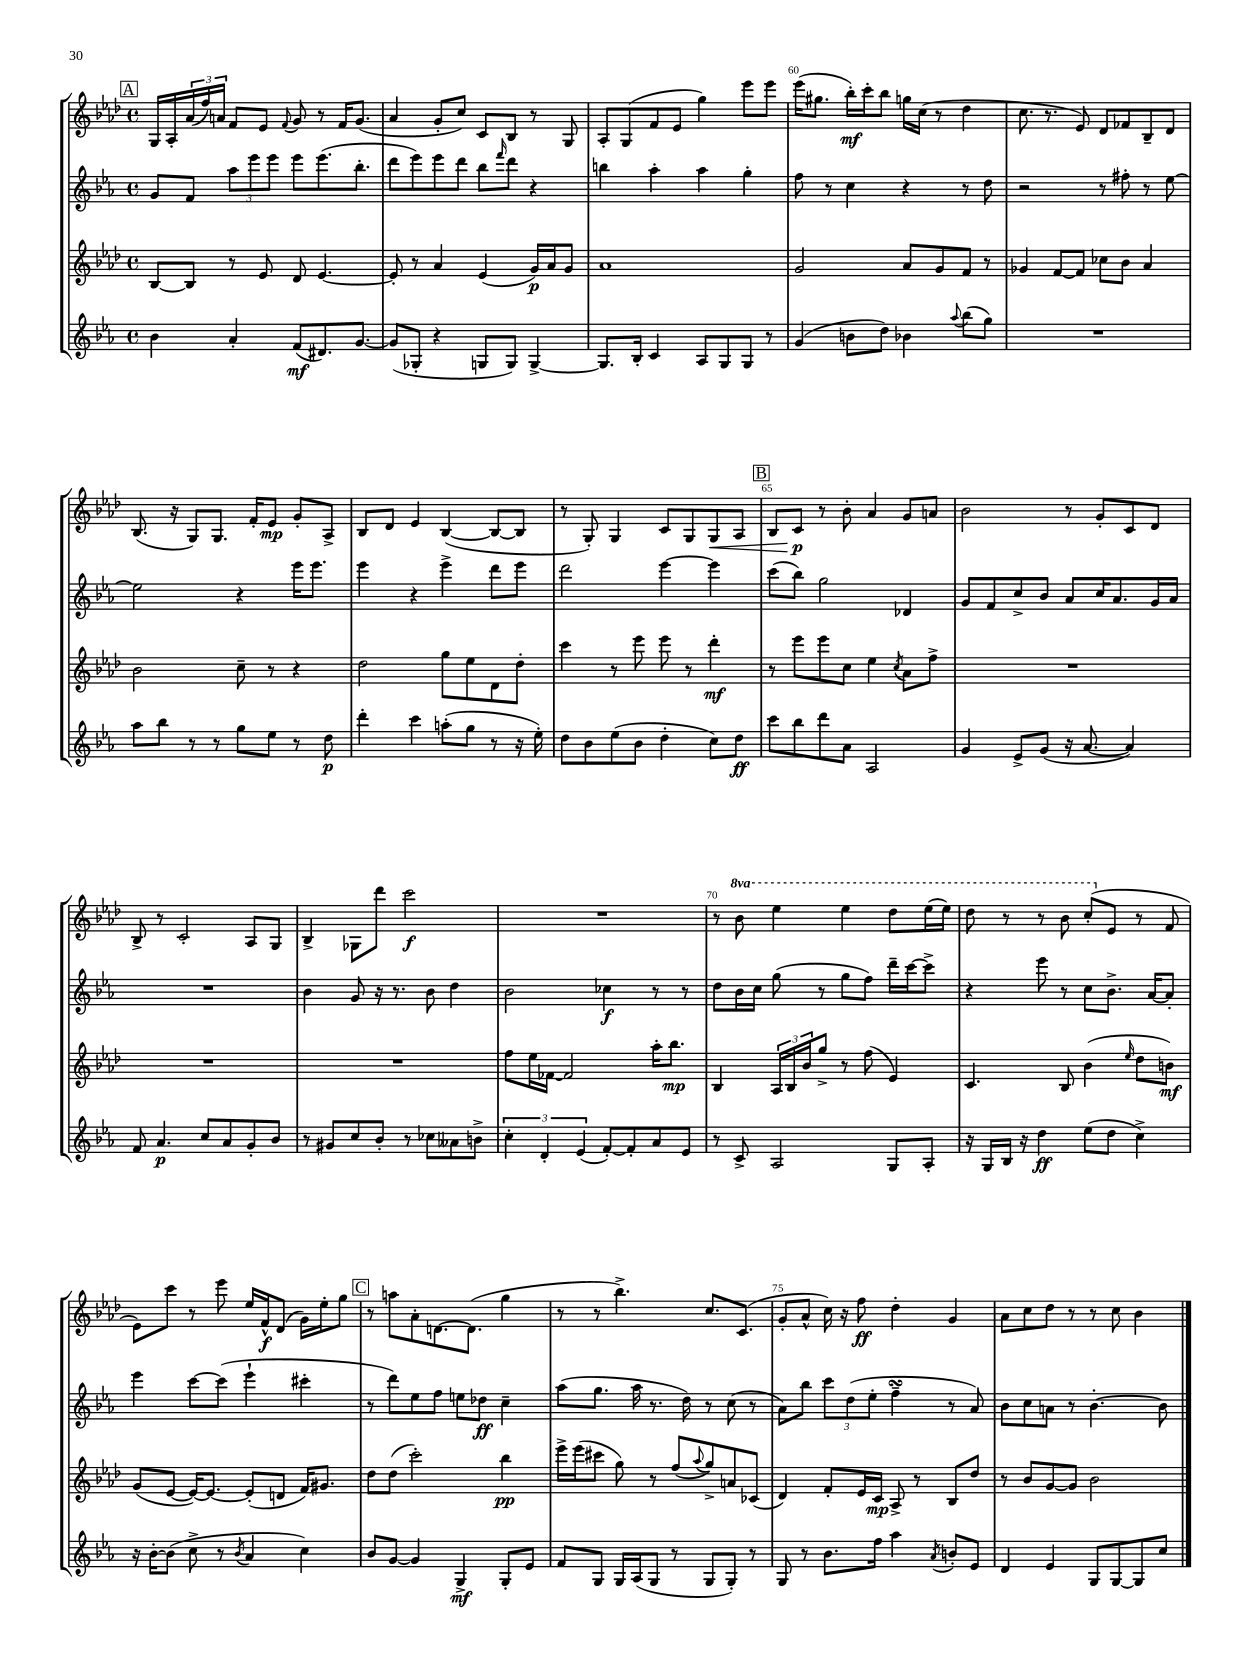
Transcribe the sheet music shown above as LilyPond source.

<<
\new StaffGroup <<
\new Staff = "s0" {
    \clef treble \key aes \major \defaultTimeSignature \time 4/4 \set Staff.ottavationMarkups = #ottavation-simple-ordinals
    \mark \markup { \box "A" } g16 aes16-. \tuplet 3/2 { aes'16( f''16) a'16 } f'8 ees'8 \appoggiatura { f'8 } g'8 r8 f'16 g'8.( |
    aes'4 g'8-. c''8) c'8 bes8 r8 g8 |
    aes8-. g8( f'8 ees'8 g''4) ees'''8 ees'''8 |
    ees'''16( gis''8. bes''16-.\mf) c'''16-. bes''8 g''16 c''16( r8 des''4 |
    c''8. r8. ees'8) des'8 fes'8 bes8-- des'8 |
    bes8.( r16 g8) g8. f'16-. ees'8\mp g'8-. aes8-> |
    bes8 des'8 ees'4 bes4~( bes8~ bes8 |
    r8 g8-.) g4 c'8 g8 g8\< aes8 |
    \mark \markup { \box "B" } bes8 c'8\p\! r8 bes'8-. aes'4 g'8 a'8 |
    bes'2 r8 g'8-. c'8 des'8 |
    bes8-> r8 c'2-. aes8 g8 |
    bes4-> ges8 des'''8 c'''2\f |
    R1 |
    r8 \ottava #1 bes''8 ees'''4 ees'''4 des'''8 ees'''16( ees'''16) |
    des'''8 r8 r8 bes''8 c'''8-.( \ottava #0 ees'8 r8 f'8 |
    ees'8) c'''8 r8 ees'''8 ees''16 f'16-^\f des'8( g'16) ees''16-. g''8 |
    \mark \markup { \box "C" } r8 a''8 aes'8-. d'8.~ d'8.( g''4 |
    r8 r8 bes''4.->) c''8. c'8.( |
    g'8-. aes'8-^ c''16) r16 f''8\ff des''4-. g'4 |
    aes'8 c''8 des''8 r8 r8 c''8 bes'4 \bar "|." |
}
\new Staff = "s1" {
    \clef treble \key ees \major \defaultTimeSignature \time 4/4
    \mark \markup { \box "A" } g'8 f'8 \tuplet 3/2 { aes''8 ees'''8 ees'''8 } ees'''8 ees'''8.( bes''8.-. |
    d'''8 ees'''8) ees'''8 d'''8 bes''8 \grace { f'''16 } d'''8 r4 |
    b''4 aes''4-. aes''4 g''4-. |
    f''8 r8 c''4 r4 r8 d''8 |
    r2 r8 fis''8-. r8 ees''8~ |
    ees''2 r4 ees'''16 ees'''8. |
    ees'''4 r4 ees'''4-> d'''8 ees'''8 |
    d'''2 ees'''4~ ees'''4 |
    \mark \markup { \box "B" } c'''8( bes''8) g''2 des'4 |
    g'8 f'8 c''8-> bes'8 aes'8 c''16 aes'8. g'16 aes'16 |
    R1 |
    bes'4 g'8 r16 r8. bes'8 d''4 |
    bes'2 ces''4\f r8 r8 |
    d''8 bes'16 c''16 g''8( r8 g''8 f''8) d'''16-- c'''16~ c'''8-> |
    r4 ees'''8 r8 c''8 bes'8.-> aes'16~ aes'8-. |
    ees'''4 c'''8~ c'''8( ees'''4-! cis'''4-. |
    \mark \markup { \box "C" } r8 d'''8) ees''8 f''8 e''8 des''8\ff c''4-- |
    aes''8( g''8. aes''16 r8. d''16) r8 c''8( r8 |
    aes'8) bes''8 \tuplet 3/2 { c'''8 d''8( ees''8-. } f''4--\turn r8 aes'8) |
    bes'8 c''8 a'8 r8 bes'4.~-. bes'8 \bar "|." |
}
\new Staff = "s2" {
    \clef treble \key aes \major \defaultTimeSignature \time 4/4
    \mark \markup { \box "A" } bes8~ bes8 r8 ees'8 des'8 ees'4.~ |
    ees'8-. r8 aes'4 ees'4( g'16\p) aes'16 g'8 |
    aes'1 |
    g'2 aes'8 g'8 f'8 r8 |
    ges'4 f'8~ f'8 ces''8 bes'8 aes'4 |
    bes'2 c''8-- r8 r4 |
    des''2 g''8 ees''8 des'8 des''8-. |
    c'''4 r8 ees'''8 ees'''8 r8 des'''4-.\mf |
    \mark \markup { \box "B" } r8 ees'''8 ees'''8 c''8 ees''4 \acciaccatura { c''8 } aes'8 f''8-> |
    R1 |
    R1 |
    R1 |
    f''8 ees''16 fes'16~ fes'2 aes''16-. bes''8.\mp |
    bes4 \tuplet 3/2 { aes16 bes16 bes'16 } g''8-> r8 f''8( ees'4) |
    c'4. bes8 bes'4( \grace { ees''16 } des''8 b'8\mf) |
    g'8( ees'8~ ees'16~) ees'8.~ ees'8-.( d'8 f'16) gis'8. |
    \mark \markup { \box "C" } des''8 des''8( c'''2-.) bes''4\pp |
    ees'''16-> ees'''16( cis'''8 g''8) r8 f''8( \appoggiatura { aes''8 } g''8->) a'8 ces'8( |
    des'4) f'8-. ees'16 c'16\mp aes8-> r8 bes8 des''8 |
    r8 bes'8 g'8~ g'8 bes'2 \bar "|." |
}
\new Staff = "s3" {
    \clef treble \key ees \major \defaultTimeSignature \time 4/4
    \mark \markup { \box "A" } bes'4 aes'4-. f'8\mf( dis'8.) g'8.~ |
    g'8( ges8-. r4 g8 g8) g4~-> |
    g8. bes16-. c'4 aes8 g8 g8 r8 |
    g'4( b'8 d''8) bes'4 \appoggiatura { aes''8 } bes''8( g''8) |
    R1 |
    aes''8 bes''8 r8 r8 g''8 ees''8 r8 d''8\p |
    d'''4-. c'''4 a''8-.( g''8 r8 r16 ees''16-.) |
    d''8 bes'8 ees''8( bes'8 d''4-. c''8) d''8\ff |
    \mark \markup { \box "B" } c'''8 bes''8 d'''8 aes'8 aes2 |
    g'4 ees'8-> g'8( r16 aes'8.~ aes'4) |
    f'8 aes'4.\p c''8 aes'8 g'8-. bes'8 |
    r8 gis'8 c''8 bes'8-. r8 ces''8 aeses'8 b'8-> |
    \tuplet 3/2 { c''4-. d'4-. ees'4( } f'8~-.) f'8-. aes'8 ees'8 |
    r8 c'8-> aes2 g8 aes8-. |
    r16 g16 bes16 r16 d''4\ff ees''8( d''8 c''4->) |
    r16 bes'16~-. bes'8( c''8-> r8 \acciaccatura { bes'8 } aes'4 c''4) |
    \mark \markup { \box "C" } bes'8 g'8~ g'4 g4->\mf g8-. ees'8 |
    f'8 g8 g16 aes16( g8 r8 g8 g8-.) r8 |
    g8 r8 bes'8. f''16 aes''4 \acciaccatura { aes'8 } b'8-. ees'8 |
    d'4 ees'4 g8 g8~ g8 c''8 \bar "|." |
}
>>
>>
\layout { \context { \Score currentBarNumber = #57 \override BarNumber.break-visibility = ##(#f #t #t) barNumberVisibility = #(every-nth-bar-number-visible 5) } }
